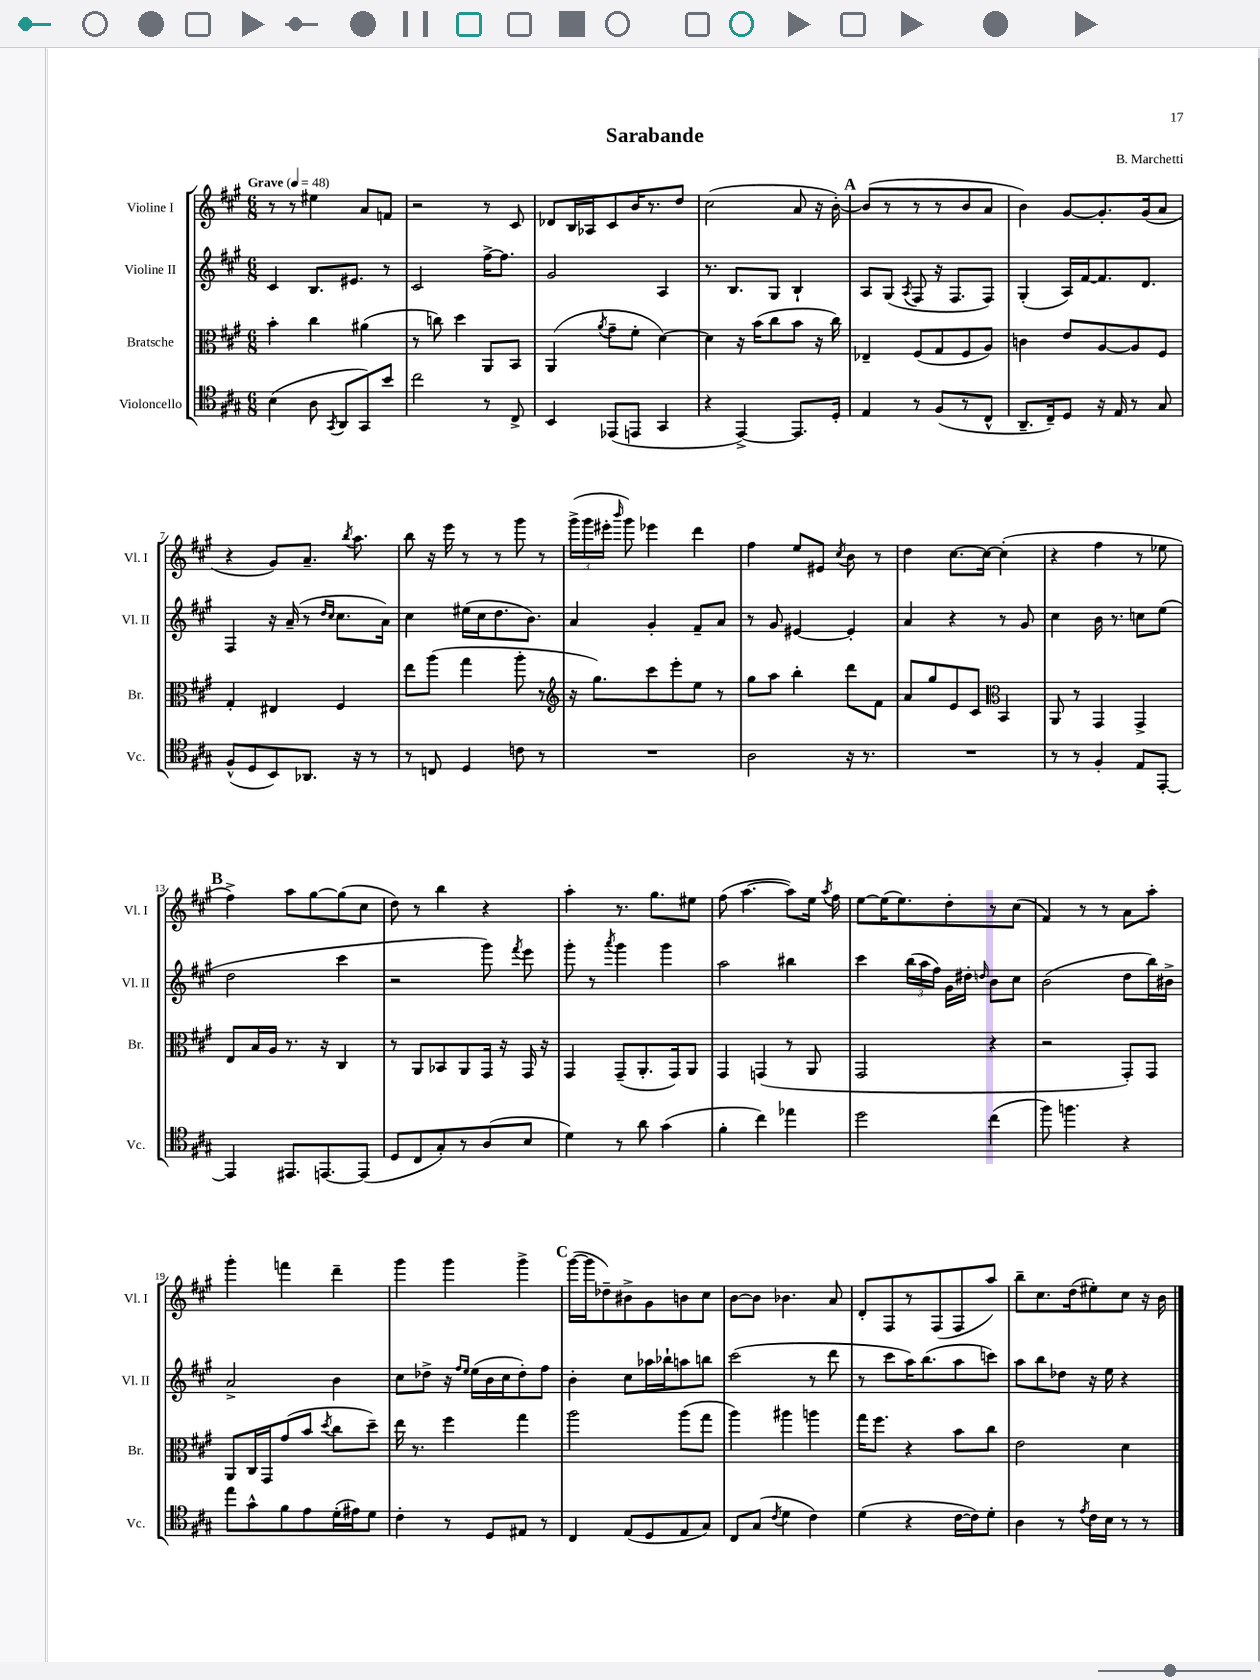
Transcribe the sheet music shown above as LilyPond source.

\header { title = "Sarabande" composer = "B. Marchetti" }
<<
\new StaffGroup <<
\new Staff = "s0" \with { instrumentName = "Violine I" shortInstrumentName = "Vl. I" } {
    \clef treble \key a \major \numericTimeSignature \time 6/8 \tempo "Grave" 4 = 48
    \autoBeamOff r8 r8 eis''4 a'8[ f'8] |
    r2 r8 cis'8 |
    des'8[ b16 aes16 cis'8 b'16 r8. d''8] |
    cis''2( a'8 r16 b'16~-.) |
    \mark \markup { \bold "A" } b'8[( r8 r8 r8 b'8 a'8] |
    b'4) gis'8[~ gis'8.-. gis'16( a'8] |
    r4 gis'8[) a'8.]-- \acciaccatura { b''8 } a''8. |
    b''8 r16 e'''16 r8 r8 gis'''8 r8 |
    \tuplet 3/2 { gis'''16[->( gis'''16 eis'''16]-. } \grace { b'''16 } gis'''8) ees'''4 d'''4 |
    fis''4 e''8[ eis'8] \acciaccatura { cis''8 } b'8 r8 |
    d''4 cis''8.[~ cis''16]~ cis''4-.( |
    r4 fis''4 r8 ees''8 |
    \mark \markup { \bold "B" } fis''4->) a''8[ gis''8~ gis''8( cis''8] |
    d''8) r8 b''4 r4 |
    a''4-. r8. gis''8.[ eis''8] |
    fis''8( a''4.~ a''8[) e''16] \acciaccatura { a''8 } fis''16 |
    e''8[~ e''16( e''8.) d''8-. r8 cis''8]( |
    fis'4) r8 r8 a'8[ a''8]-. |
    gis'''4-. f'''4 d'''4-- |
    gis'''4 gis'''4 gis'''4-> |
    \mark \markup { \bold "C" } gis'''16[~( gis'''16 des''8--) bis'8-> gis'8 b'8 cis''8] |
    b'8[~ b'8] bes'4. a'8 |
    d'8[-. fis8 r8 fis8( fis8 a''8]) |
    b''8[-- cis''8. d''16( eis''8-.) cis''8] r16 b'16 \bar "|." |
}
\new Staff = "s1" \with { instrumentName = "Violine II" shortInstrumentName = "Vl. II" } {
    \clef treble \key a \major \numericTimeSignature \time 6/8
    \autoBeamOff cis'4 b8.[ eis'8.] r8 |
    cis'2 fis''16[~-> fis''8.] |
    gis'2 a4 |
    r8. b8.[ gis8] b4-! |
    \mark \markup { \bold "A" } a8[ gis8]( \acciaccatura { a8 } fis8 r16 fis8.[ fis8]) |
    gis4-.( a16[) fis'16~ fis'8. d'8.] |
    fis4 r16 a'16--( r8 \grace { d''16[ cis''16] } cis''8.[ a'16]) |
    cis''4 eis''16[( cis''16 d''8. b'8.]) |
    a'4 gis'4-. fis'8[-- a'8] |
    r8 gis'8 eis'4~ eis'4-. |
    a'4 r4 r8 gis'8 |
    cis''4 b'16 r8. c''8[ e''8]( |
    \mark \markup { \bold "B" } d''2 cis'''4 |
    r2 gis'''8) \acciaccatura { fis'''8 } e'''8 |
    gis'''8-. r8 \acciaccatura { a'''8 } gis'''4 gis'''4 |
    a''2 bis''4 |
    cis'''4 \tuplet 3/2 { b''16[( a''16 fis''16]) } gis'16[ dis''16]-. \grace { d''16 } b'8[ cis''8] |
    b'2( d''8[ b''16) bis'16]-> |
    a'2-> b'4 |
    cis''8[ des''8]-> r16 \grace { fis''16[ e''16] } e''16[( b'16 cis''16 des''8-.) fis''8] |
    \mark \markup { \bold "C" } b'4-. cis''8[ aes''16 bes''16-! a''8 b''8] |
    cis'''2( r8 d'''8 |
    r8 cis'''8[ a''16) b''8.( a''8 c'''8]) |
    a''8[ b''8 des''8] r16 e''16 r4 \bar "|." |
}
\new Staff = "s2" \with { instrumentName = "Bratsche" shortInstrumentName = "Br." } {
    \clef alto \key a \major \numericTimeSignature \time 6/8
    \autoBeamOff b'4-. cis''4 ais'4( |
    r8 c''8) d''4 a,8[ b,8] |
    a,4( \acciaccatura { a'8 } gis'8[-- fis'8]-. d'4~) |
    d'4 r16 b'16[( cis''8 b'8] r16 cis''16) |
    \mark \markup { \bold "A" } ees4-- fis8[( gis8 fis8 a8]) |
    c'4 e'8[ a8~ a8 fis8] |
    gis4-. eis4 fis4 |
    e''8[ a''8]( gis''4 a''8-. r8 |
    \clef treble r16 gis''8.[) cis'''8 e'''8-. e''8] r8 |
    gis''8[ a''8] b''4-. d'''8[ fis'8] |
    a'8[ gis''8 e'8 cis'8] \clef alto b,4 |
    a,8 r8 gis,4 gis,4-> |
    \mark \markup { \bold "B" } e8[ b16 a16] r8. r16 cis4 |
    r8 a,8[ bes,8 a,8 gis,16] r16 gis,16 r16 |
    gis,4 gis,8[--( a,8.-. gis,16) a,8] |
    gis,4 g,4( r8 a,8 |
    gis,2 r4 |
    r2 gis,8[-.) gis,8] |
    a,8[ cis16 gis,16 gis'8( b'8] \acciaccatura { d''8 } cis''8[ d''8]--) |
    e''16 r8. fis''4 gis''4 |
    \mark \markup { \bold "C" } a''2 a''8[( gis''8] |
    a''4) ais''4 a''4 |
    gis''16[ fis''8.] r4 b'8[ cis''8] |
    e'2 d'4 \bar "|." |
}
\new Staff = "s3" \with { instrumentName = "Violoncello" shortInstrumentName = "Vc." } {
    \clef tenor \key a \major \numericTimeSignature \time 6/8
    \autoBeamOff b4( a8 \acciaccatura { gis,8 } a,8[ gis,8) b'8] |
    cis''2 r8 cis8-> |
    b,4 ees,8[( e,8] gis,4 |
    r4 e,4~->) e,8.[ d16]-. |
    \mark \markup { \bold "A" } e4 r8 fis8[( r8 cis8]-^ |
    a,8.[-- cis16--) d8] r16 e16 r8 gis8 |
    fis8[-^( d8 b,8) aes,8.] r16 r8 |
    r8 c8 d4 c'8 r8 |
    R2. |
    a2 r16 r8. |
    R2. |
    r8 r8 fis4-. e8[ e,8]~-. |
    \mark \markup { \bold "B" } e,4 eis,8.[ e,8.~ e,8]( |
    d8[ cis8 gis8-.) r8 a8( b8] |
    d'4) r8 a'8 gis'4( |
    fis'4-. cis''4) ees''4 |
    d''2 cis''4( |
    fis''8) f''4. r4 |
    e''8[ gis'8-^ fis'8 e'8 d'16-.( eis'16) d'8] |
    cis'4-. r8 d8[ eis8] r8 |
    \mark \markup { \bold "C" } cis4 e8[( d8 e8 gis8]) |
    cis8[ gis8]( \acciaccatura { cis'8 } d'4 cis'4) |
    d'4( r4 cis'16[~ cis'16) d'8]-. |
    a4 r8 \acciaccatura { e'8 } cis'16[ b16] r8 r8 \bar "|." |
}
>>
>>
